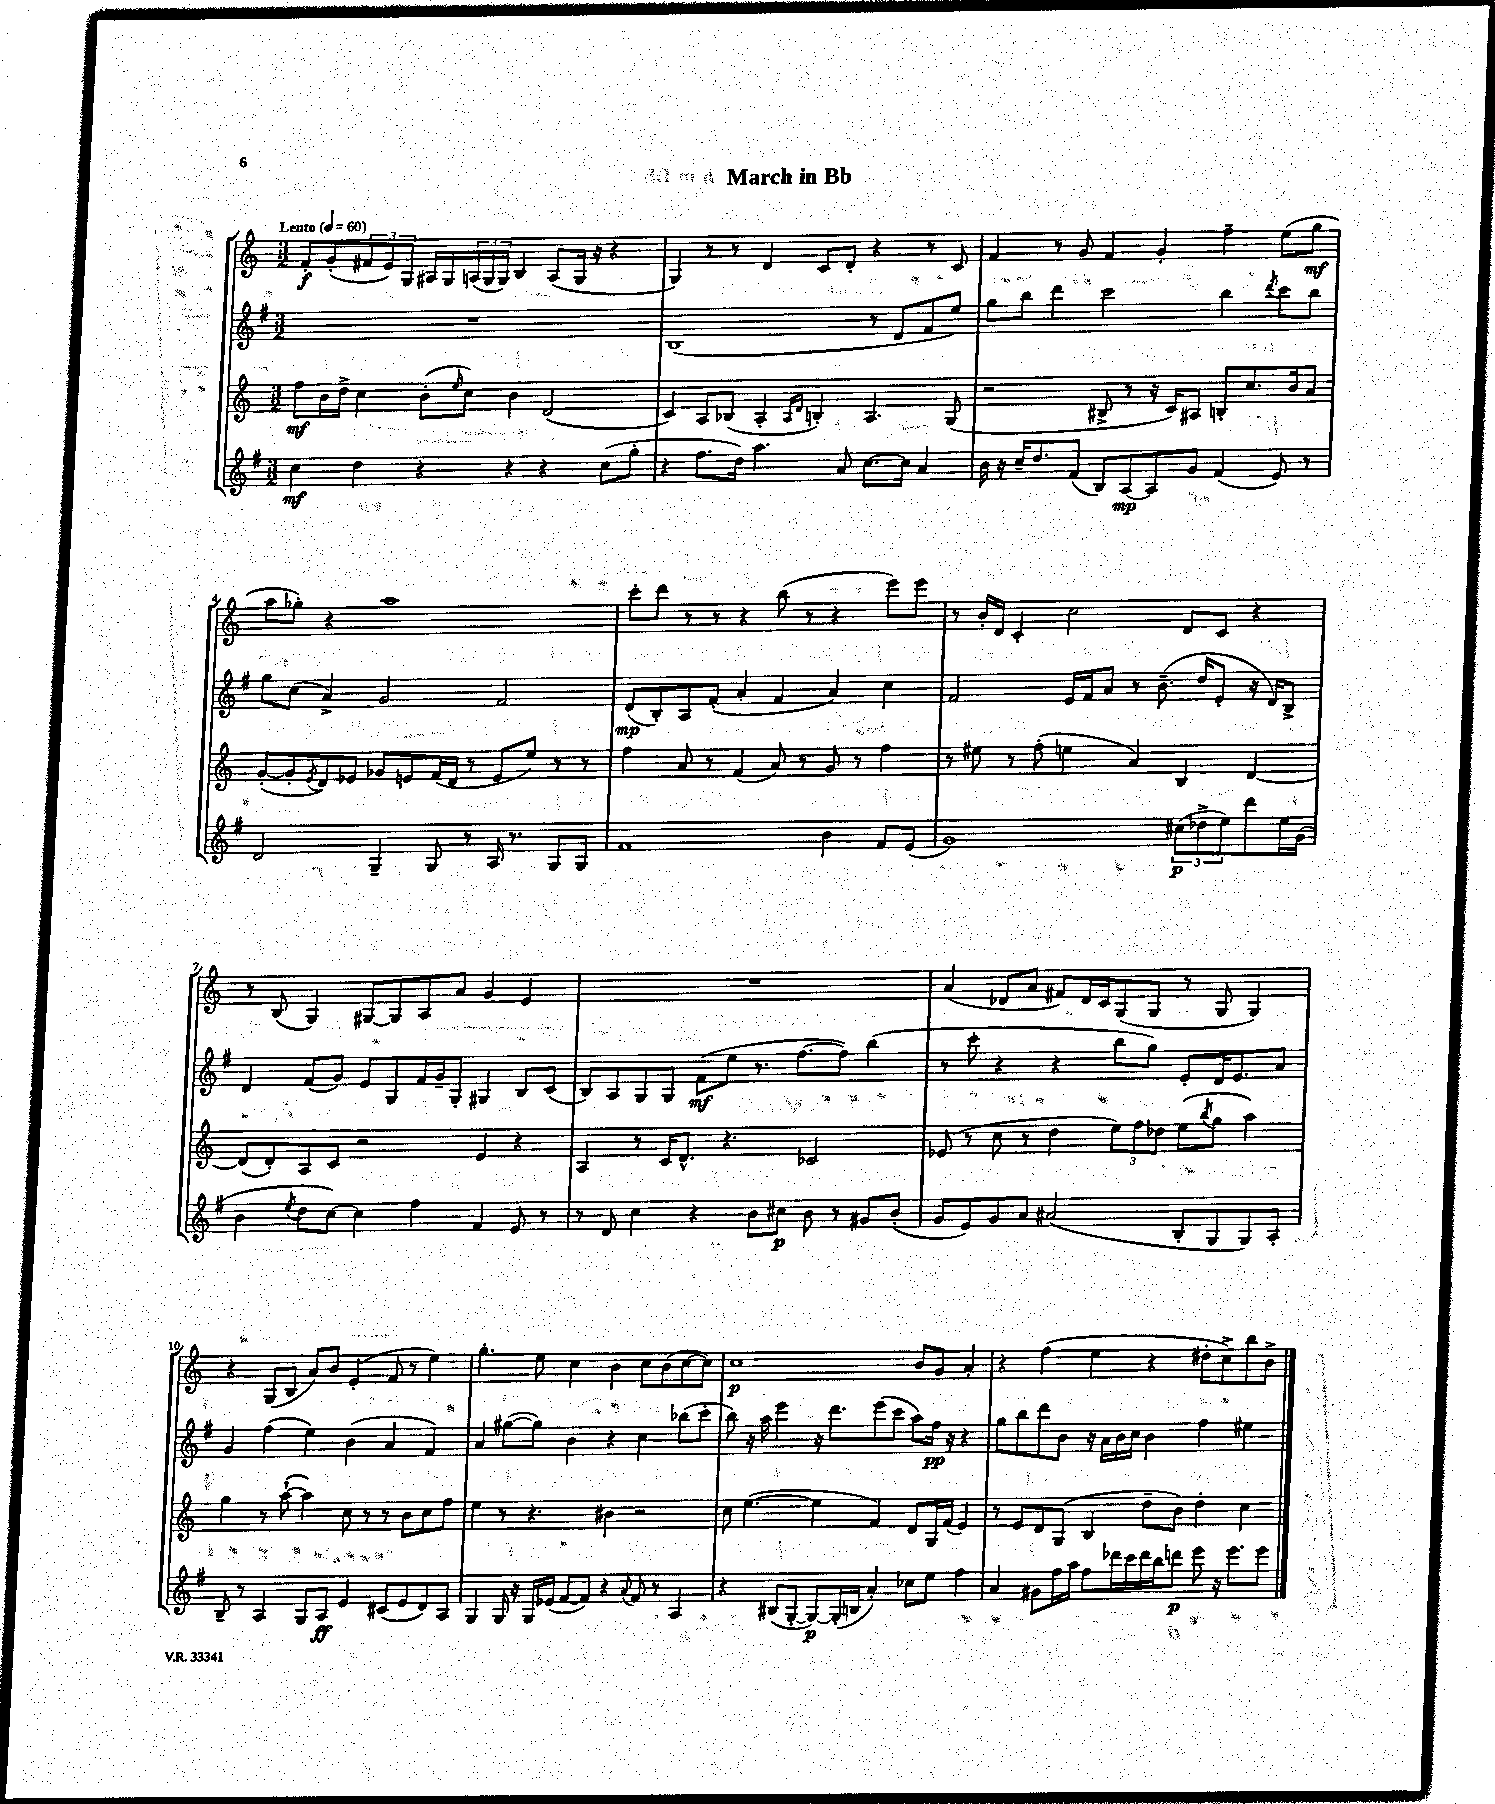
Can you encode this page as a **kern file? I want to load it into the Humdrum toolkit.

**kern	**dynam	**kern	**dynam	**kern	**dynam	**kern	**dynam
*part4	*part4	*part3	*part3	*part2	*part2	*part1	*part1
*staff4	*staff4	*staff3	*staff3	*staff2	*staff2	*staff1	*staff1
*clefG2	*	*clefG2	*	*clefG2	*	*clefG2	*
*k[f#]	*	*k[]	*	*k[f#]	*	*k[]	*
*M3/2	*	*M3/2	*	*M3/2	*	*M3/2	*
*MM60	*	*MM60	*	*MM60	*	*MM60	*
=1	=1	=1	=1	=1	=1	=1	=1
!	!	!	!	!	!	!LO:TX:a:B:t=Lento	!
4cc\	mf	8ff\L	mf	1.r	.	8f'/L	f
.	.	16b\L	.	.	.	(8g'/	.
.	.	16dd^\JJ	.	.	.	.	.
4dd\	.	4cc\	.	.	.	12f#X/	.
.	.	.	.	.	.	12e/)	.
.	.	.	.	.	.	12G/J	.
4r	.	(8b'\L	.	.	.	16A#X/LL	.
.	.	.	.	.	.	16G/	.
.	.	16qqee/	.	.	.	.	.
.	.	8cc\J)	.	.	.	(24An/	.
.	.	.	.	.	.	24G/	.
.	.	.	.	.	.	24G/JJ)	.
4r	.	4b\	.	.	.	4B/	.
4r	.	(2d/	.	.	.	(8A/L	.
.	.	.	.	.	.	16G/Jk	.
.	.	.	.	.	.	16r	.
(8cc\L	.	.	.	.	.	4r	.
8gg'\J	.	.	.	.	.	.	.
=2	=2	=2	=2	=2	=2	=2	=2
4r	.	4c/)	.	(1B	.	4G/)	.
8.ff#\L	.	8A/L	.	.	.	8r	.
.	.	(8B-X/J	.	.	.	8r	.
16dd\Jk)	.	.	.	.	.	.	.
4.aa\	.	4A'/	.	.	.	4d/	.
.	.	16qqA/LL	.	.	.	.	.
.	.	16qqd/JJ	.	.	.	.	.
.	.	4Bn'/)	.	.	.	8c/L	.
8a/	.	.	.	.	.	8d'/J	.
[8.cc\L	.	4.A/	.	8r	.	4r	.
.	.	.	.	8d/L	.	.	.
16cc\Jk]	.	.	.	.	.	.	.
4a/	.	.	.	8f#/	.	8r	.
.	.	(8G/	.	8ee/J)	.	8c/	.
=3	=3	=3	=3	=3	=3	=3	=3
16b\	.	2r	.	8gg\L	.	4f/	.
16r	.	.	.	.	.	.	.
16cc~/KL	.	.	.	8bb\J	.	.	.
8.dd/	.	.	.	.	.	.	.
.	.	.	.	4ddd\	.	8r	.
(8f#/J	.	.	.	.	.	8g/	.
8B/L)	.	8B#X^/	.	2ccc\	.	4f/	.
[8A/	mp	8r	.	.	.	.	.
8A/]	.	16r	.	.	.	4g'/	.
.	.	16c/KL)	.	.	.	.	.
8g/J	.	8A#X/J	.	.	.	.	.
(4f#/	.	8Bn'/L	.	4bb\	.	4ff~\	.
.	.	8.cc/	.	.	.	.	.
.	.	.	.	8qddd/	.	.	.
8e/)	.	.	.	8ccc\L	.	(8ee\L	.
.	.	16b/k	.	.	.	.	.
8r	.	8a/J	.	8bb\J	.	8gg\J	mf
!!LO:LB:g=z
=4	=4	=4	=4	=4	=4	=4	=4
2d/	.	([8g'/L	.	8gg\L	.	8aa\L	.
.	.	8g'/]	.	(8cc\J	.	8gg-X'\J)	.
.	.	8qe/	.	.	.	.	.
.	.	8d/)	.	4a^/)	.	4r	.
.	.	8e-X/J	.	.	.	.	.
4G~/	.	8g-X/L	.	2g/	.	1aa	.
.	.	8en/	.	.	.	.	.
8G/	.	(16f/L	.	.	.	.	.
.	.	16d/JJ	.	.	.	.	.
8r	.	8r	.	.	.	.	.
16A/	.	8e/L	.	2f#/	.	.	.
8.r	.	.	.	.	.	.	.
.	.	8ee/J)	.	.	.	.	.
8G/L	.	8r	.	.	.	.	.
8G/J	.	8r	.	.	.	.	.
=5	=5	=5	=5	=5	=5	=5	=5
1f#	.	4ff\	.	(8d/L	mp	8ccc'\L	.
.	.	.	.	8B'/)	.	8ddd\J	.
.	.	8a/	.	8A/	.	8r	.
.	.	8r	.	(8f#'/J	.	8r	.
.	.	(4f/	.	4a'/	.	4r	.
.	.	8a/)	.	4f#/	.	(8bb\	.
.	.	8r	.	.	.	8r	.
4b\	.	8g/	.	4a/)	.	4r	.
.	.	8r	.	.	.	.	.
8f#/L	.	4ff\	.	4cc\	.	8eee\L)	.
(8e/J	.	.	.	.	.	8eee\J	.
=6	=6	=6	=6	=6	=6	=6	=6
1g)	.	8r	.	2f#/	.	8r	.
.	.	8ee#X\	.	.	.	16b'/LL	.
.	.	.	.	.	.	16d/JJ	.
.	.	8r	.	.	.	4c'/	.
.	.	(8ff'\	.	.	.	.	.
.	.	4een\	.	16e/LL	.	2cc\	.
.	.	.	.	16f#/J	.	.	.
.	.	.	.	8a/J	.	.	.
.	.	4a/)	.	8r	.	.	.
.	.	.	.	(8.b~\	.	.	.
(12cc#X\L	p	4B/	.	.	.	8d/L	.
.	.	.	.	16dd/KL	.	.	.
12dd-X^\	.	.	.	.	.	.	.
.	.	.	.	8e'/J	.	8c/J	.
12ee\)	.	.	.	.	.	.	.
8ddd\	.	[4d/	.	16r	.	4r	.
.	.	.	.	16d/KL)	.	.	.
16ee\L	.	.	.	8B^/J	.	.	.
(16g\JJ	.	.	.	.	.	.	.
!!LO:LB:g=z
=7	=7	=7	=7	=7	=7	=7	=7
4b\	.	(8d/L]	.	4d/	.	8r	.
.	.	8d'/)	.	.	.	(8B/	.
8qee/	.	.	.	.	.	.	.
8dd\L	.	8A/	.	(8f#/L	.	4G/)	.
[8cc\J)	.	8c/J	.	8g/J)	.	.	.
4cc\]	.	2r	.	8e/L	.	[8G#X/L	.
.	.	.	.	8G/	.	8G#/]	.
4ff#\	.	.	.	16f#/L	.	8A/	.
.	.	.	.	16g~/J	.	.	.
.	.	.	.	8G'/J	.	8a/J	.
4f#/	.	4e/	.	4G#X/	.	4g/	.
8e/	.	4r	.	8B/L	.	4e/	.
8r	.	.	.	(8c/J	.	.	.
=8	=8	=8	=8	=8	=8	=8	=8
8r	.	4A/	.	8B/L)	.	1.r	.
8d/	.	.	.	8A/	.	.	.
4cc\	.	8r	.	8G/	.	.	.
.	.	16c/KL	.	8G/J	.	.	.
.	.	8.d^^/J	.	.	.	.	.
4r	.	.	.	(8f#\L	mf	.	.
.	.	4.r	.	8ee\J	.	.	.
8b\L	.	.	.	8.r	.	.	.
8cc#X\J	p	.	.	.	.	.	.
.	.	.	.	[8.ff#\L	.	.	.
8b\	.	2c-X/	.	.	.	.	.
8r	.	.	.	8ff#\J])	.	.	.
8g#X/L	.	.	.	(4bb\	.	.	.
(8b'/J	.	.	.	.	.	.	.
=9	=9	=9	=9	=9	=9	=9	=9
8g/L	.	(8e-X/	.	8r	.	(4a/	.
8e/)	.	8r	.	8ccc'\	.	.	.
8g/	.	8cc\	.	4r	.	8d-X/L	.
8a/J	.	8r	.	.	.	8a/J	.
(2a#X/	.	4dd\	.	4r	.	8f#X/L)	.
.	.	.	.	.	.	16d-/L	.
.	.	.	.	.	.	16c/J	.
.	.	12ee\L)	.	8bb\L	.	(8G/	.
.	.	12ff\	.	.	.	.	.
.	.	.	.	8gg\J)	.	8G/J	.
.	.	12dd-X\J	.	.	.	.	.
8B'/L	.	(8ee\L	.	8e'/L	.	8r	.
.	.	8qbb/	.	.	.	.	.
8G/	.	8gg\J	.	16d/K	.	8G/	.
.	.	.	.	8.e/	.	.	.
8G/)	.	4aa\)	.	.	.	4G/)	.
8A'/J	.	.	.	8a/J	.	.	.
!!LO:LB:g=z
=10	=10	=10	=10	=10	=10	=10	=10
8B~/	.	4gg\	.	4g/	.	4r	.
8r	.	.	.	.	.	.	.
4A/	.	8r	.	(4ff#\	.	(8G/L	.
.	.	([8aa`\	.	.	.	8B/J	.
8G/L	.	4aa\])	.	4ee\)	.	8a/L)	.
8A/J	ff	.	.	.	.	8b/J	.
4e/	.	8cc\	.	(4b\	.	(4e'/	.
.	.	8r	.	.	.	.	.
(8c#X/L	.	8r	.	4a/	.	8f/	.
8e/	.	8b\L	.	.	.	8r	.
8d/)	.	8cc\	.	4f#/)	.	4ee\)	.
8A/J	.	8ff\J	.	.	.	.	.
=11	=11	=11	=11	=11	=11	=11	=11
4G/	.	4ee\	.	4a/	.	4.gg'\	.
16G/	.	8r	.	([8gg#X\L	.	.	.
16r	.	.	.	.	.	.	.
16G/LL	.	4.r	.	8gg#\J])	.	8ee\	.
(16e-X/JJ	.	.	.	.	.	.	.
[8f#/L	.	.	.	4b\	.	4cc\	.
8f#/J])	.	.	.	.	.	.	.
4r	.	4b#X\	.	4r	.	4b\	.
8qqa/	.	.	.	.	.	.	.
8f#/	.	2r	.	4cc\	.	8cc\L	.
8r	.	.	.	.	.	(8b\	.
4A/	.	.	.	(8bb-X\L	.	[8cc\	.
.	.	.	.	8ccc'\J	.	8cc\J])	.
=12	=12	=12	=12	=12	=12	=12	=12
4r	.	8cc\	.	8bb\)	.	1cc	p
.	.	([4.ee\	.	16r	.	.	.
.	.	.	.	16aa\	.	.	.
(8B#X/L	.	.	.	4eee\	.	.	.
[8G'/J	.	.	.	.	.	.	.
8G/L_)	p	4ee\]	.	16r	.	.	.
.	.	.	.	8.ddd\L	.	.	.
(16G'/L]	.	.	.	.	.	.	.
16Bn/JJ	.	.	.	.	.	.	.
4a'/)	.	4f/)	.	(8eee\	.	.	.
.	.	.	.	8ccc\J	.	.	.
8cc-X\L	.	8d/L	.	8aa\L)	.	8b/L	.
8ee\J	.	16G/L	.	16ff#\Jk	pp	8g/J	.
.	.	(16f/JJ	.	16r	.	.	.
4ff#\	.	4e/)	.	4r	.	4a'/	.
=13	=13	=13	=13	=13	=13	=13	=13
4a/	.	8r	.	8gg\L	.	4r	.
.	.	8e/L	.	8bb\	.	.	.
8g#X\L	.	8d/	.	8ddd\	.	(4ff\	.
16ff#\L	.	(8G/J	.	8b\J	.	.	.
16aa\JJ	.	.	.	.	.	.	.
8ff#\L	.	4B/	.	16r	.	4ee\	.
.	.	.	.	16a\LL	.	.	.
16ddd-X\L	.	.	.	16b\	.	.	.
16ccc\	.	.	.	16cc\JJ	.	.	.
16ddd-\	.	8dd~\L	.	4b\	.	4r	.
16bb\J	.	.	.	.	.	.	.
8dddn\J	p	8b\J)	.	.	.	.	.
8eee\	.	4dd'\	.	4ff#\	.	8dd#X'\L	.
16r	.	.	.	.	.	8cc^\)	.
8.eee\L	.	.	.	.	.	.	.
.	.	4cc\	.	4ee#X\	.	8bb\	.
8eee\J	.	.	.	.	.	8b^\J	.
==	==	==	==	==	==	==	==
*-	*-	*-	*-	*-	*-	*-	*-
